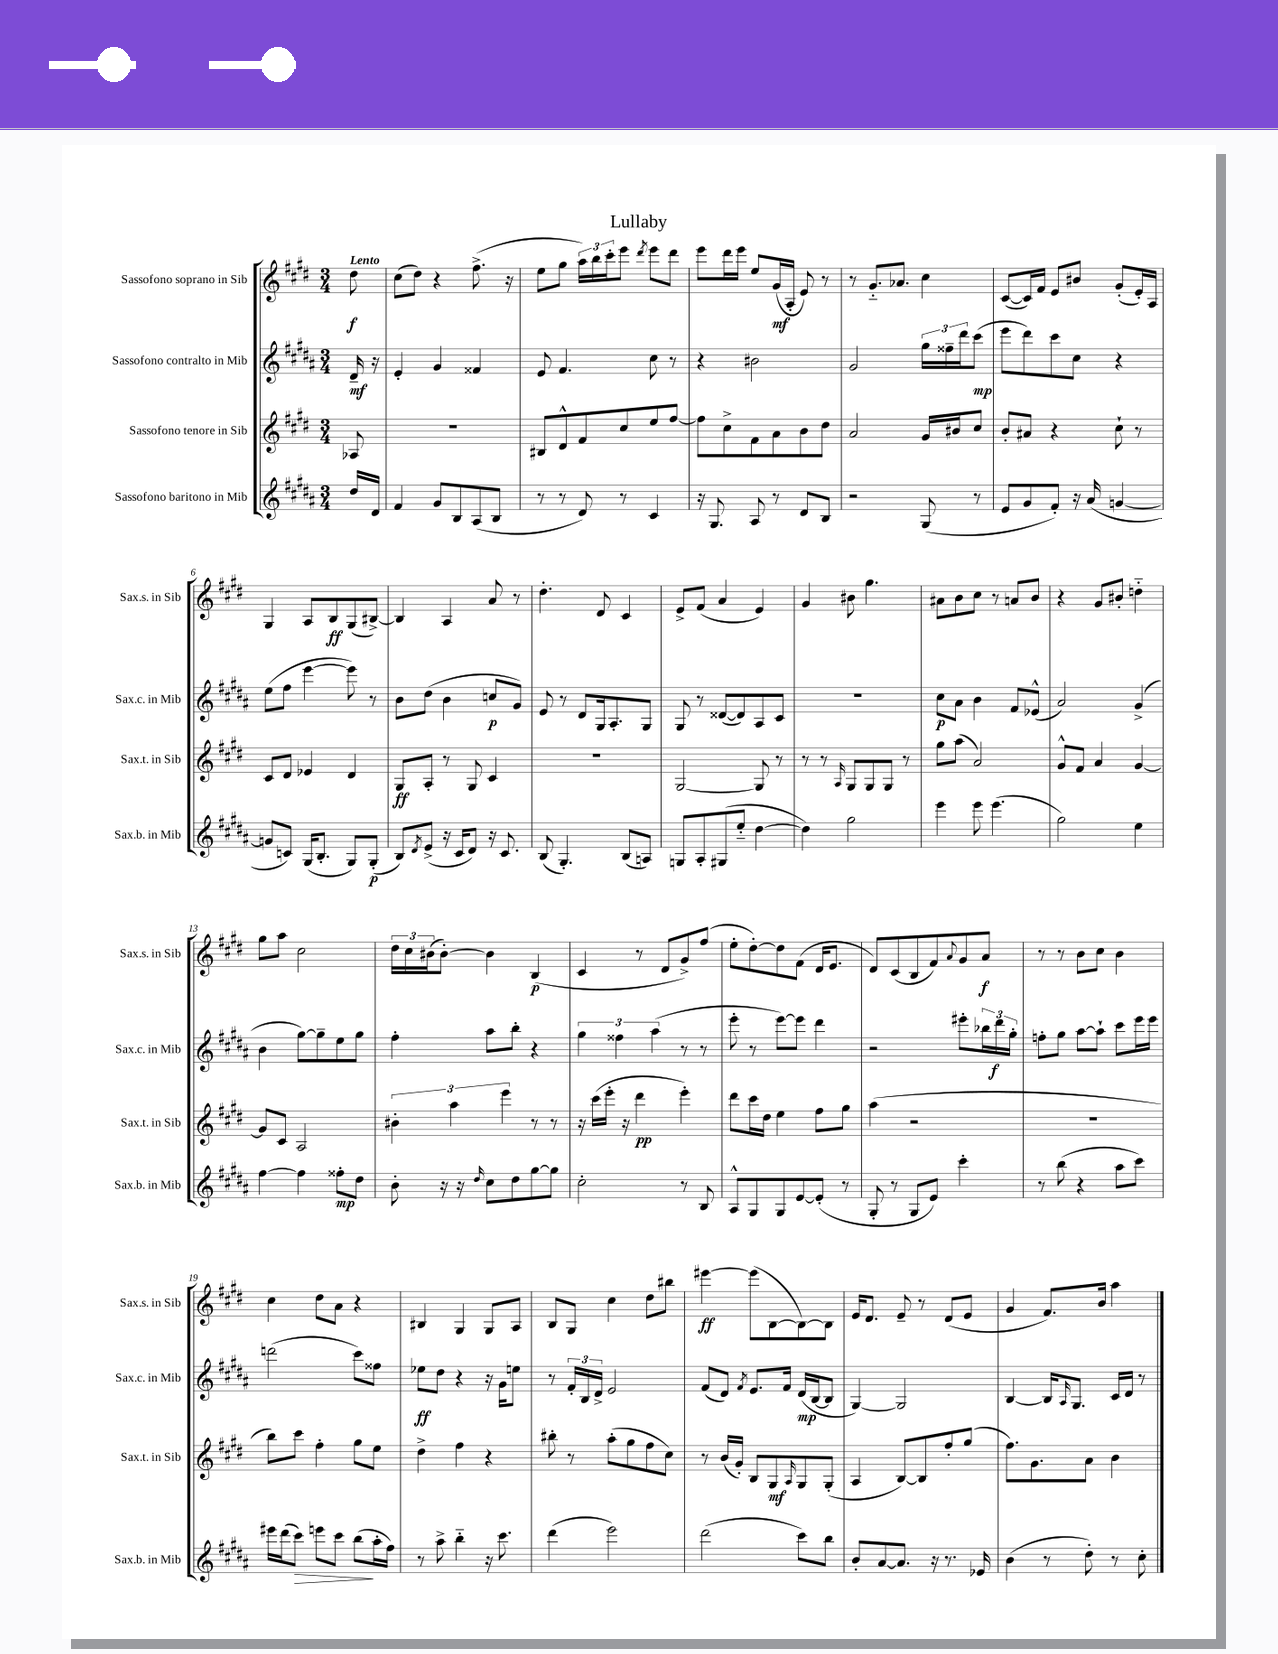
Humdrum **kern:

**kern	**kern	**kern	**kern
*staff4	*staff3	*staff2	*staff1
*clefG2	*clefG2	*clefG2	*clefG2
*k[f#c#g#d#a#]	*k[f#c#g#d#]	*k[f#c#g#d#a#]	*k[f#c#g#d#]
*M3/4	*M3/4	*M3/4	*M3/4
16dd#	8A-	16d#~	8dd#
16d#	.	16r	.
=	=	=	=
4f#	2.r	4e'	(8cc#
.	.	.	8dd#)
8g#	.	4g#	4r
8B	.	.	.
(8A#	.	4f##	(8.ff#^
8B	.	.	.
.	.	.	16r
=	=	=	=
8r	8B#	8e	8ee
8r	8d#^^	4.f#	8gg#
8d#)	8f#	.	24aa)
.	.	.	24bb
.	.	.	24ccc#'
8r	8cc#	.	8eee
.	.	.	8qddd#
4c#	8ee	8cc#	8eee
.	[8ff#	8r	8ddd#
=	=	=	=
16r	8ff#]	4r	8eee
8.G#	.	.	.
.	8cc#^	.	16ddd#
.	.	.	16eee
8A#	8f#	2b#	8ee
8r	8a	.	(16g#
.	.	.	16A'
8d#	8b	.	8e)
8B	8dd#	.	8r
=	=	=	=
2r	2a	2g#	8r
.	.	.	8.g#'~
.	.	.	8.a-
(8G#	16g#	24gg#	4cc#
.	.	24ff##~	.
.	16b#	.	.
.	.	24ddd#	.
8r	8cc#	(8ccc#	.
=	=	=	=
8e	8b'	8eee	([8c#
8g#	8a#	8ddd#)	16c#])
.	.	.	16f#
8f#')	4r	8ccc#	8e
16r	.	8cc#	8b#
(16a#	.	.	.
[4g	8cc#`	4r	(8g#'
.	8r	.	16e')
.	.	.	16A
=	=	=	=
8g]	8c#	(8ee	4G#
8c)	8d#	8ff#	.
(16G#	4e-	[4eee	8A
8.B'	.	.	.
.	.	.	8B
8G#)	4d#	8eee])	(8G#
(8G#'	.	8r	[8B#^)
=	=	=	=
8B)	8G#	8b	4B#]
8qd#	.	.	.
(8e^	8A'	(8dd#	.
16r	8r	4b	4A
16c#	.	.	.
8d#)	8G#	.	.
16r	4c#	8cc	8a
8.c#	.	.	.
.	.	8g#)	8r
=	=	=	=
(8B	2.r	8e	4.dd#'
4.G#')	.	8r	.
.	.	8d#	.
.	.	16G#	8d#
.	.	8.A#'	.
(8B	.	.	4c#
8A)	.	8G#	.
=	=	=	=
8G	[2G#	8G#	8e^
8A#'	.	8r	(8f#
(8G#	.	([8d##	4a
8ee'~	.	8d##])	.
[4dd#	8G#]	8A#	4e)
.	8r	8c#	.
=	=	=	=
4dd#])	8r	2.r	4g#
.	8r	.	.
.	16qqA	.	.
2gg#	8G#	.	8b#
.	8G#	.	4.gg#
.	8G#	.	.
.	8r	.	.
=	=	=	=
4eee	8gg#	8cc#	8a#
.	(8aa	8a#	8b
8eee	2a)	4b	8cc#
(4.eee	.	.	8r
.	.	8f#	8a
.	.	(8e-^^	8b
=	=	=	=
2gg#)	8g#^^	2a#)	4r
.	8f#	.	.
.	4a	.	8g#
.	.	.	8b#'
4ee	[4g#	(4g#^	4dd'~
=	=	=	=
[4ff#	8g#]	4b	8gg#
.	8c#	.	8aa
4ff#]	2A	[8gg#)	2cc#
.	.	8gg#~]	.
8ff##'	.	8ee	.
8dd#	.	8gg#	.
=	=	=	=
8b'	6b#'	4ff#'	24dd#
.	.	.	24cc#
.	.	.	(24b#
16r	.	.	[8b#')
.	6aa	.	.
16r	.	.	.
16qqdd#	.	.	.
8cc#	.	8aa#	4b#]
.	6eee	.	.
8dd#	.	8bb'	.
[8gg#	8r	4r	(4B
8gg#]	8r	.	.
=	=	=	=
2cc#'	16r	6gg#	4c#
.	(16ccc#	.	.
.	16eee'	.	.
.	.	6ff##	.
.	16r	.	.
.	4ddd#	.	8r
.	.	(6aa#	.
.	.	.	8d#
8r	4eee')	8r	8g#^)
8B	.	8r	(8ff#
=	=	=	=
8A#^^	8ddd#	8eee'	8ee'
8G#	16ccc#	8r	[8dd#')
.	16dd#	.	.
8G#	4ee	[8eee)	8dd#]
[8e	.	8eee]	(8f#
(8e']	8ff#	4ddd#	16d#
.	.	.	8.e
8r	8gg#	.	.
=	=	=	=
8G#'	(4aa	2r	8d#)
8r	.	.	(8c#
8G#	2r	.	8B
8e)	.	.	8f#)
.	.	.	8qqa
4ccc#'	.	8eee#'	8g#
.	.	24bb-	8a
.	.	24ddd#	.
.	.	24gg#'	.
=	=	=	=
8r	2.r	8ff'	8r
(8bb	.	8gg#	8r
4r	.	[8aa#	8b
.	.	8aa#`]	8cc#
8aa#	.	8ccc#	4b
8ccc#)	.	16eee	.
.	.	16eee	.
=	=	=	=
16eee#	8bb)	(2ddd	4cc#
(16ddd#	.	.	.
8ccc#)	8ccc#	.	.
8eee	4ff#'	.	8dd#
8ccc#	.	.	8a
(8bb	8gg#	8ccc#)	4r
16aa#'	8ee	8ff##	.
16ff#)	.	.	.
=	=	=	=
8r	4dd#^	8ee-	4B#
8aa#^	.	8dd#	.
4bb'~	4ff#	4r	4G#
16r	4r	16r	8G#
8.ccc#	.	16g#	.
.	.	8ee	8A
=	=	=	=
(4ddd#	8bb#'	8r	8B
.	8r	24f#'	8G#
.	.	24B	.
.	.	24d#^	.
2eee)	(8aa'	2e	4cc#
.	8gg#	.	.
.	8ff#	.	8dd#
.	8cc#)	.	8bb#
=	=	=	=
(2ddd#	8r	(8f#	[4eee#
.	(16b	8d#)	.
.	16g#')	.	.
.	.	8qf#	.
.	8B	8.e	(8eee#]
.	8G#	.	[8B
.	.	16f#	.
.	16qqA	.	.
8ccc#)	8G#	(16d#	8B_)
.	.	[16B	.
8bb	(8G#'	8B]	8B]
=	=	=	=
8b'	4A	[4G#)	16e
.	.	.	8.d#
[8a#	.	.	.
8.a#]	[8B)	2G#]	8e~
.	8B]	.	8r
16r	.	.	.
8.r	8ff#'	.	(8d#
.	(8gg#	.	8e
16e-	.	.	.
=	=	=	=
(4b	8.ff#)	[4B	4g#
.	8.g#	.	.
8r	.	16B]	8.f#)
.	.	16qqA#	.
.	.	8.G#	.
8dd#')	8a	.	.
.	.	.	16b
8r	4b	16c#	4aa
.	.	16d#	.
8cc#'	.	8r	.
==	==	==	==
*-	*-	*-	*-
